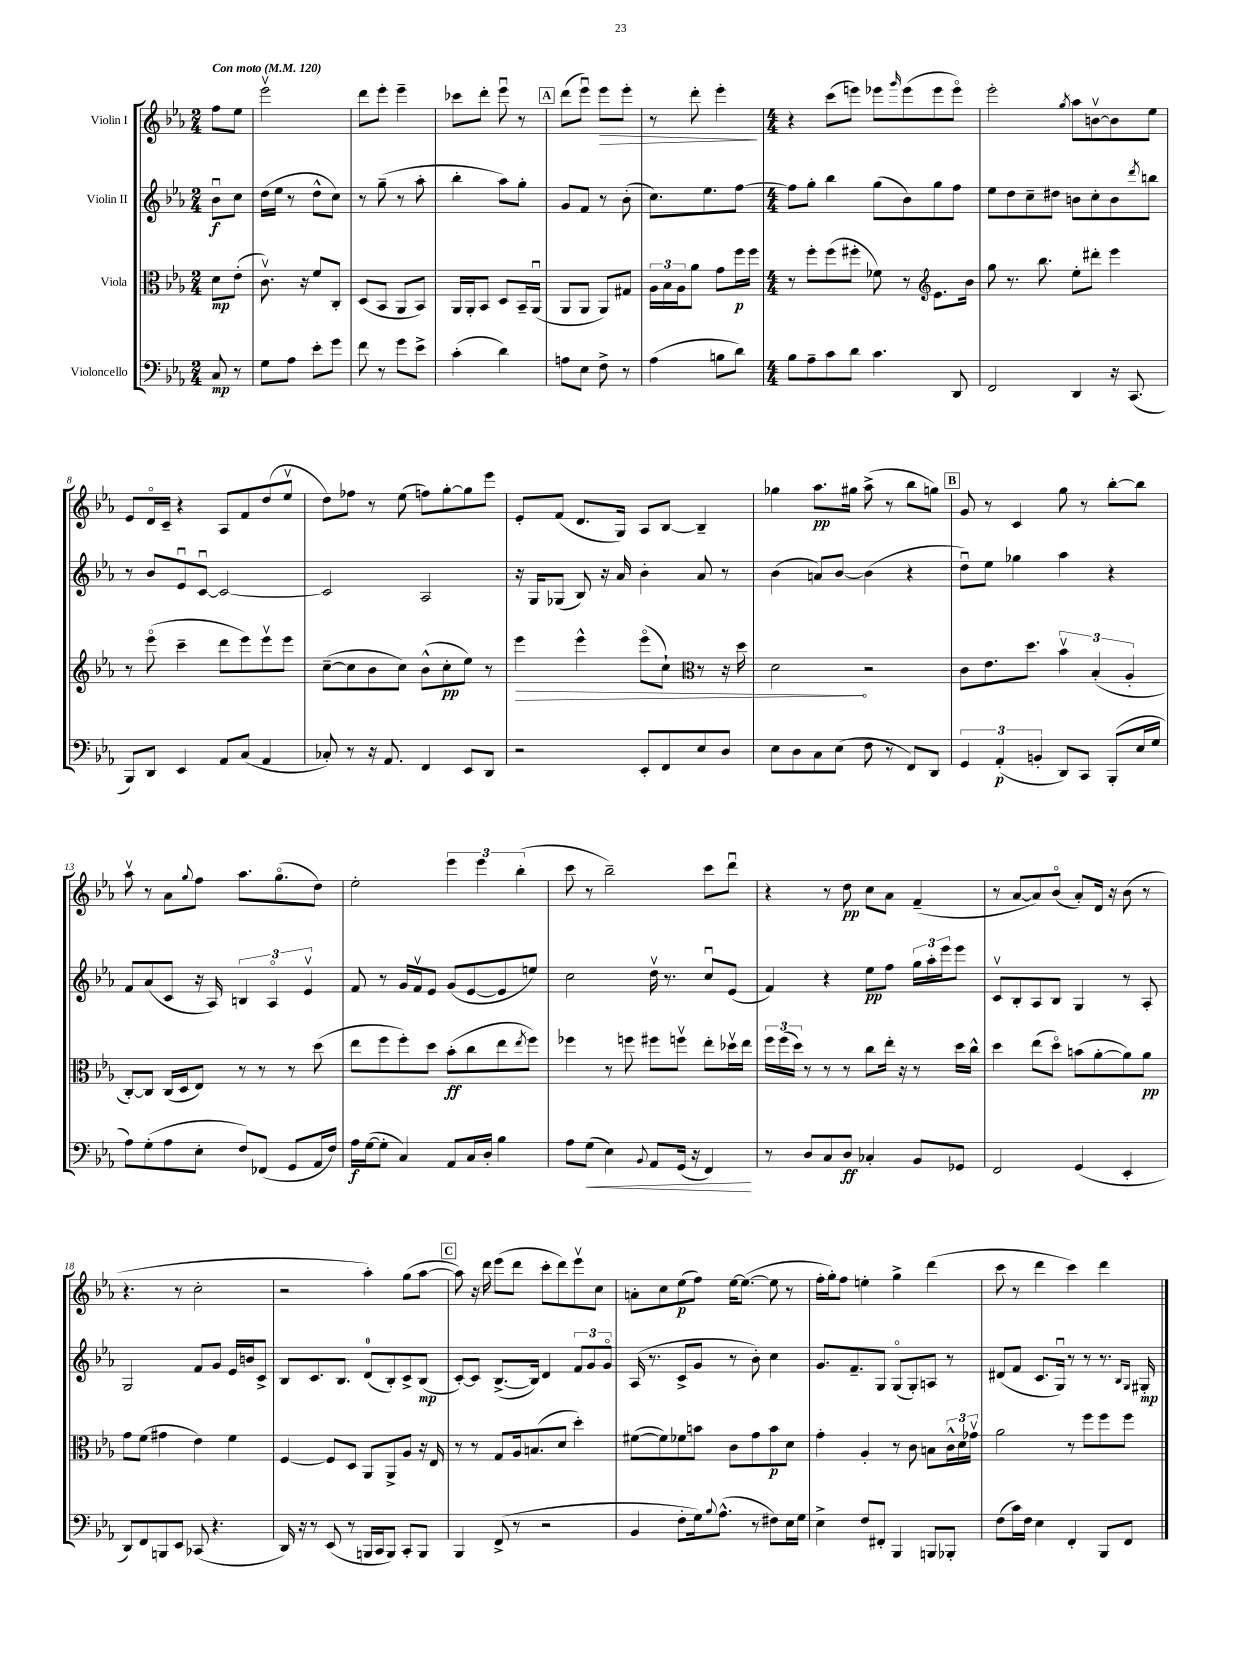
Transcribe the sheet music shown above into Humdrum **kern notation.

**kern	**kern	**kern	**kern
*staff4	*staff3	*staff2	*staff1
*clefF4	*clefC3	*clefG2	*clefG2
*k[b-e-a-]	*k[b-e-a-]	*k[b-e-a-]	*k[b-e-a-]
*M2/4	*M2/4	*M2/4	*M2/4
*MM120	*MM120	*MM120	*MM120
8C/	8d\L	8b-u\L	8ff\L
8r	(8e-'\J	8cc\J	8ee-\J
=	=	=	=
8G\L	8.cv\)	(16dd\LL	2eee-v\
.	.	16ee-\JJ	.
8A-\J	.	8r	.
.	16r	.	.
8e-'\L	8f/L	8dd^^\L	.
8g\J	8C'/J	8cc\J)	.
=	=	=	=
8f\	(8D/L	8r	8ddd\L
8r	8BB-/J	(8gg~\	8eee-'\J
8g\L	8AA-/L	8r	4eee-~\
8e-^\J	8BB-/J)	8aa-'\	.
=	=	=	=
(4c'\	16AA-/LL	4bb-'\	8ccc-\L
.	16AA-'/J	.	.
.	8BB-/J	.	8ddd'\J
4d\)	8D/L	8aa-\L)	8eee-u\
.	16BB-~/L	8gg'\J	8r
.	(16AA-u/JJ	.	.
=	=	=	=
8A\L	8AA-/L	8g/L	(8ddd\L
8E-\J	8AA-/J	8f/J	8eee-u\J)
8F^\	8AA-/L)	8r	8eee-\L
8r	8G#/J	(8b-'\	8eee-'\J
=	=	=	=
(4A-\	24A-\LL	8.cc\L)	8r
.	24B-\	.	.
.	24A-\J	.	.
.	8a-\J	.	8ddd'\
.	.	8.ee-\	.
8B\L	8g\L	.	4eee-'\
8d\J)	16ff\L	[8ff\J	.
.	16ff\JJ	.	.
=	=	=	=
*M4/4	*M4/4	*M4/4	*M4/4
8B-\L	8r	8ff\]L	4r
8A-~\	8ff'\L	8gg'\J	.
8c\	(8ff\	4bb-\	(8ccc\L
8d\J	8ff#'\J	.	8eee\J)
4.c\	8f-\)	(8gg\L	8eee-\L
.	.	.	16qqggg/
.	8r	8b-\)	(8eee-\
.	8.e-\L	8gg\	8eee-\
8DD/	.	8ff\J	8eee-o\J)
.	16b-\Jk	.	.
=	=	=	=
*	*clefG2	*	*
2FF/	8gg\	8ee-\L	2eee-'\
.	8.r	8dd\	.
.	.	8cc~\	.
.	8.bb-\	.	.
.	.	8dd#\J	.
.	.	.	8qgg/
4DD/	8ee-'\L	8b\L	8aa-\L
.	8ddd#'\J	8cc'\	[8bv\
16r	4eee-\	8b\	8b\]
(8.CC/	.	.	.
.	.	8qddd/	.
.	.	8bb\J	8ee-\J
=	=	=	=
8BBB-/L)	8r	8r	8e-/L
8DD/J	(8eee-o\	8b-/L	16do/L
.	.	.	16c~/JJ
4EE-/	4ccc~\	8e-u/	4r
.	.	[8cu/J	.
8AA-/L	8ddd\L	2c/_	8A-/L
(8C/J	8eee-\)	.	8f/
4AA-/	8eee-v\	.	(8dd/
.	8eee-\J	.	8ee-v/J
=	=	=	=
8C-'/)	([8cc~\L	2c/]	8dd\L)
8r	8cc\]	.	8ff-\J
16r	8b-\	.	8r
8.AA-/	.	.	.
.	8cc\J)	.	(8ee-\
4FF/	(8b-^^\L	2A-/	8ff\L)
.	8cc'\	.	[8gg'\
8EE-/L	8ee-\J)	.	8gg\]
8DD/J	8r	.	8eee-\J
=	=	=	=
2r	4eee-\	16r	8e-'/L
.	.	16G/LK	.
.	.	(8G-/J	(8f/J
.	4eee-^^\	8B-/)	8.d/L
.	.	16r	.
.	.	16a-/	16G/Jk)
8EE-'/L	(8eee-o\L	4b-'\	8A-/L
8FF/	8cc`\J)	.	[8B-/J
8E-/	8r	8a-/	4B-~/]
8D/J	16r	8r	.
.	16dd\	.	.
=	=	=	=
*	*clefC3	*	*
8E-\L	2d\	(4b-\	4gg-\
8D\	.	.	.
8C\	.	8a/L)	8.aa-\L
(8E-\J	.	[8b-/J	.
.	.	.	16gg#\Jk
8F\	2r	(4b-\]	(8aa-^\
8r	.	.	8r
8FF/L)	.	4r	8bb-\L
8DD/J	.	.	8gg\J)
=	=	=	=
6GG/	8c\L	8ddu\L)	8g/
.	8.e-\	8ee-\J	8r
(6AA-'/	.	.	.
.	.	4gg-\	4c/
.	8.dd\J	.	.
6BB'/	.	.	.
8DD/L)	6b-v\	4aa-\	8gg\
8CC/J	.	.	8r
.	(6B-'/	.	.
(8BBB-'/L	.	4r	[8bb-'\L
.	6A-'/	.	.
16E-/L	.	.	8bb-\]J
16G/JJ	.	.	.
=	=	=	=
8A-\L)	[8C'/L)	8f/L	8aa-v\
(8G'\	8C/]J	(8a-/	8r
8A-\	(16C/LL	8c/J	8a-\L
.	16D/J	.	.
.	.	.	8qqgg/
8E-'\J	8E-/J)	16r	8ff\J
.	.	16A-/)	.
8F/L)	8r	6B/	8.aa-\L
(8FF-/J	8r	.	.
.	.	6A-o/	.
.	.	.	(8.ggo\
8GG/L	8r	.	.
.	.	6e-v/	.
16AA-/L	(8dd\	.	8dd\J)
16F/JJ)	.	.	.
=	=	=	=
16A-\LL	8ee-\L	8f/	2ee-'\
([16G\J	.	.	.
8G'\]J	8ff\	8r	.
4C/)	8ff'\)	16g/LL	.
.	.	16fv/J	.
.	8dd\J	8e-/J	.
8AA-/L	(8b-'\L	(8g/L	6eee-\
16C/L	8cc\	[8e-/	.
.	.	.	6eee-\
16D'/JJ	.	.	.
4B-\	8ee-\	8e-/]	.
.	.	.	(6bb-'\
.	8qee-/	.	.
.	8ff\J)	8ee/J)	.
=	=	=	=
8A-\L	4ff-\	2cc\	8ccc\
(8G\J	.	.	8r
4E-\)	8r	.	2bb-~\)
.	8ff\	.	.
8qqBB-/	.	.	.
8AA-/L	8ff#\L	16ddv\	.
.	.	8.r	.
(16GG/Jk	8ffv\J	.	.
16r	.	.	.
4FF/)	8ee-'\L	8ccu/L	8ccc\L
.	16dd-v\L	(8e-/J	8dddu\J
.	16ee-\JJ	.	.
=	=	=	=
8r	24ff\LL	4f/)	4r
.	(24ff\	.	.
.	24dd\JJ)	.	.
8D/L	8r	.	.
8C/	8r	4r	8r
8D/J	8r	.	8dd\
4C-'/	8cc\L	8ee-\L	8cc\L
.	16ee-'\Jk	8ff\J	8a-\J
.	16r	.	.
8BB-/L	8r	24gg\LL	(4f~/
.	.	24aa-'\	.
.	.	24eee-\J	.
8GG-/J	16dd\LL	8eee-\J	.
.	16cc^^\JJ	.	.
=	=	=	=
2FF/	4dd\	8cv/L	8r
.	.	8B-'/	[8a-/L
.	(8ee-\L	8A-/	8a-/])
.	8ddo\J)	8B-/J	(8b-o/J
(4GG/	(8b\L	4G/	8a-'/L)
.	[8a-'\	.	16d/Jk
.	.	.	16r
4EE-'/	8a-\])	8r	(8b-\
.	8a-\J	8A-'/	8r
=	=	=	=
8DD/L)	8g\L	2G/	4.r
8FF/	(8f\J	.	.
8BBB/	4g#\	.	.
8EE-/J	.	.	8r
(8CC-/	4e-\)	8f/L	2cc'\
4.r	.	8g/J	.
.	4f\	16e-/LL	.
.	.	16b/J	.
.	.	8c^/J	.
=	=	=	=
16DD/)	[4F/	8B-/L	2r
16r	.	.	.
8r	.	8.c/	.
(8EE-/	8F/]L	.	.
.	.	8.B-/J	.
8r	8D/J	.	.
16BBB/LL	8AA-/L	(8d/L	4aa-'\)
16CC/J	.	.	.
8BBB/J)	8AA-^/	8B-'/)	.
8CC'/L	8A-/J	8c^/	(8gg\L
8BBB/J	16r	(8B-/J	[8aa-\J
.	16E-/	.	.
=	=	=	=
4BBB-/	8r	[8c'/L)	8aa-\])
.	8r	8c/]J	16r
.	.	.	16ddd\
(8FF^/	8G/L	([8.B-^/L	(8eee-\L
8r	16A-/k	.	8ddd\J
.	(8.B/	16B-/]Jk)	.
2r	.	4d/	8ccc'\L
.	8d/J	.	8ddd\)
.	4dd'\)	12f/L	8eee-v\
.	.	12g/	.
.	.	.	8cc\J
.	.	12go/J	.
=	=	=	=
4BB-/	([8f#\L	(16A-/	8a'\L
.	.	8.r	.
.	8f#\])	.	8cc\
8F'\L	8f-\	8c^/L	(8ee-\
16G\k)	8b\J	8g/J	8ff\J)
8qqB-/	.	.	.
(8.A-^^\J	.	.	.
.	8c\L	8r	[16ee-\LK
.	.	.	(8.ee-\_J
8r	8g\	8b-'\)	.
8F#\L)	8b\	4cc\	8ee-\]
16E-\L	8d\J	.	8r
16G\JJ	.	.	.
=	=	=	=
4E-^\	4g'\	8.g/L	16ff'\LL
.	.	.	16gg'\J)
.	.	.	8ff\J
.	.	8.f~/	.
8F/L	4A-'/	.	4ee'\
8FF#'/J	.	8G/J	.
4BBB-/	8r	(8Go/L	4gg^\
.	8c\	8G'/)	.
8BBB/L	8B\L	8A/J	(4ddd\
8BBB-'/J	24c^^\L	8r	.
.	24d\	.	.
.	24g-v\JJ	.	.
=	=	=	=
(8F\L	2a-\	(8d#/L	8ccc\
16c\L)	.	8f/J	8r
16F\JJ	.	.	.
4E-\	.	8.c/L	4ddd\
.	.	16Gu/Jk)	.
4FF'/	8r	8r	4ccc\)
.	8ff\L	8r	.
8BBB-/L	8ff\	8.r	4ddd\
8FF/J	8ff\J	.	.
.	.	16qqB-/LL	.
.	.	16qqG/JJ	.
.	.	16G#'/	.
==	==	==	==
*-	*-	*-	*-
